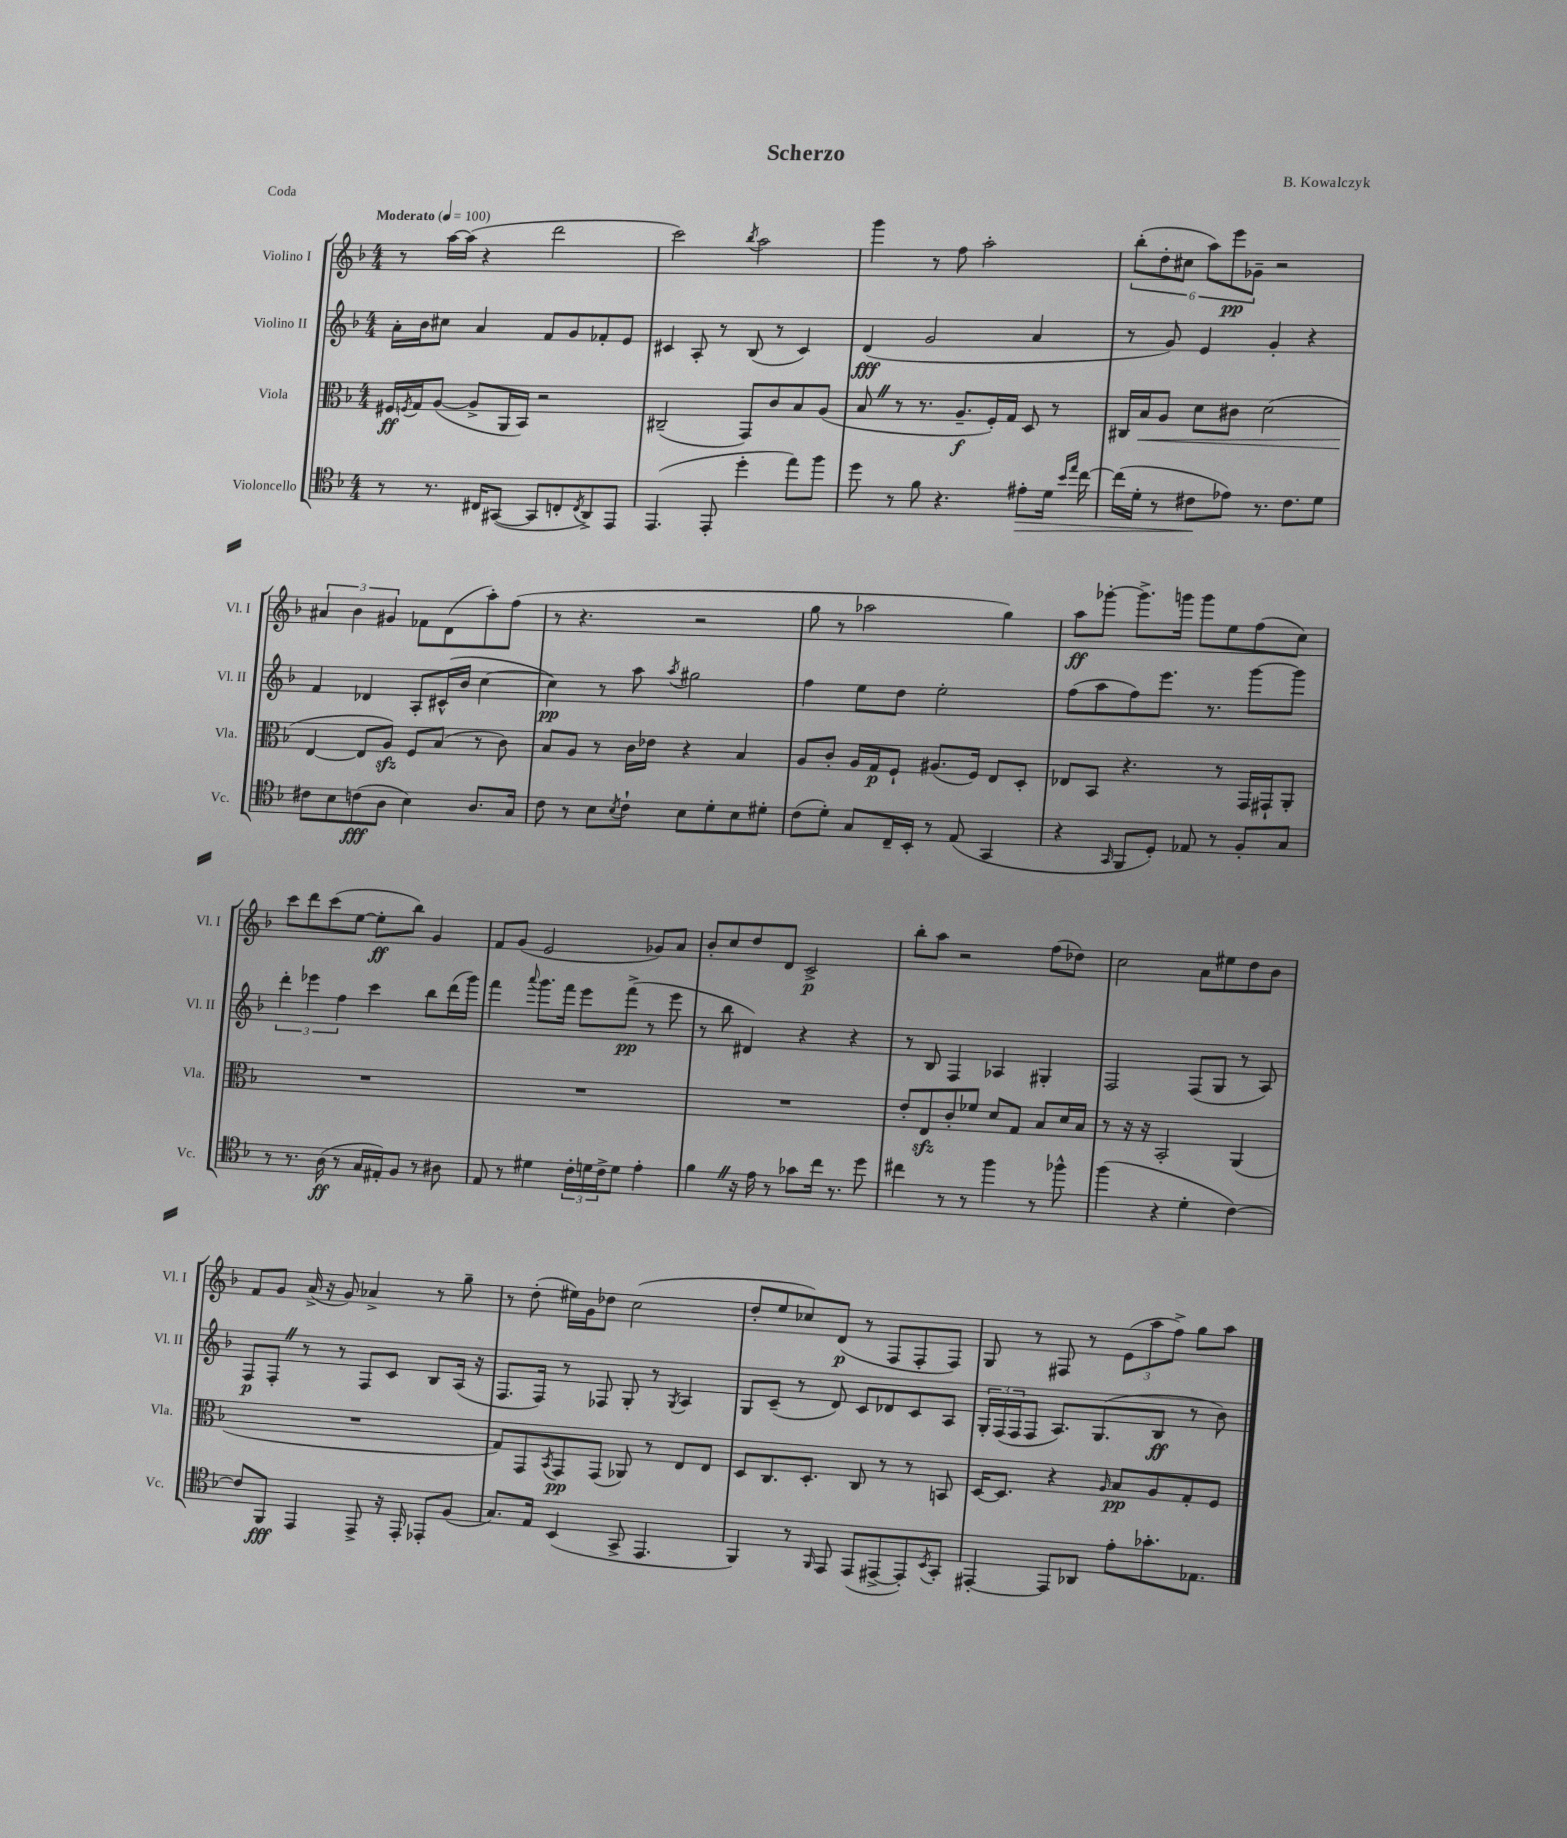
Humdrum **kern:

**kern	**dynam	**kern	**dynam	**kern	**dynam	**kern	**dynam
*part4	*part4	*part3	*part3	*part2	*part2	*part1	*part1
*staff4	*staff4	*staff3	*staff3	*staff2	*staff2	*staff1	*staff1
*I"Violoncello	*	*I"Viola	*	*I"Violino II	*	*I"Violino I	*
*I'Vc.	*	*I'Vla.	*	*I'Vl. II	*	*I'Vl. I	*
*clefC4	*	*clefC3	*	*clefG2	*	*clefG2	*
*k[b-]	*	*k[b-]	*	*k[b-]	*	*k[b-]	*
*M4/4	*	*M4/4	*	*M4/4	*	*M4/4	*
*MM100	*	*MM100	*	*MM100	*	*MM100	*
=1	=1	=1	=1	=1	=1	=1	=1
!	!	!	!	!	!	!LO:TX:a:B:t=Moderato	!
8r	.	16F#X/LL	ff	16a'\LL	.	8r	.
.	.	8qFn/	.	.	.	.	.
.	.	16G/J	.	16b-\J	.	.	.
8.r	.	([8A/J	.	8cc#X\J	.	[16aa\LL	.
.	.	.	.	.	.	(16aa\JJ]	.
.	.	8A^/L]	.	4a/	.	4r	.
16C#X/KL	.	.	.	.	.	.	.
([8GG#X/J	.	16AA/L	.	.	.	.	.
.	.	16BB-/JJ)	.	.	.	.	.
8GG#/L]	.	2r	.	8f/L	.	2ddd\	.
8Cn'/	.	.	.	8g/	.	.	.
8qC/	.	.	.	.	.	.	.
8AA^/)	.	.	.	8f-X'/	.	.	.
8EE/J	.	.	.	8e/J	.	.	.
=2	=2	=2	=2	=2	=2	=2	=2
(4.EE/	.	(2C#X~/	.	4c#X/	.	2ccc\)	.
.	.	.	.	8A'/	.	.	.
8EE'/	.	.	.	8r	.	.	.
.	.	.	.	.	.	8qbb-/	.
4dd'\	.	8GG/L)	.	(8B-/	.	2aa\	.
.	.	8c/	.	8r	.	.	.
8ee\L)	.	8B-/	.	4c#/)	.	.	.
8ff\J	.	(8A/J	.	.	.	.	.
=3	=3	=3	=3	=3	=3	=3	=3
8dd\	.	8B-Z/	.	(4d/	fff	4ggg\	.
8r	.	8r	.	.	.	.	.
8f\	.	8.r	.	2g/	.	8r	.
4.r	.	.	.	.	.	8ff\	.
.	.	8.A~/L	f	.	.	.	.
.	.	.	.	.	.	2aa'\	.
.	.	16F'/L)	.	.	.	.	.
.	.	16G/JJ	.	.	.	.	.
!	!LO:HP:b	!	!	!	!	!	!
8e#X'\L	>	8D/	.	4a/	.	.	.
16d\Jk	.	8r	.	.	.	.	.
16qqb-/LL	.	.	.	.	.	.	.
16qqee/JJ	.	.	.	.	.	.	.
[16cc\	.	.	.	.	.	.	.
=4	=4	=4	=4	=4	=4	=4	=4
(16cc\LL]	.	16C#X/LL	.	8r	.	(12bb-'\L	.
!	!	!	!LO:HP:b	!	!	!	!
16d'\JJ	.	16B-/J	<	.	.	.	.
.	.	.	.	.	.	12dd'\	.
8r	.	8A/J	.	8g/)	.	.	.
.	.	.	.	.	.	12cc#X\J	.
8c#X\L	.	8d\L	.	4e/	.	12aa\L)	.
.	.	.	.	.	.	12eee\	pp
8e-X\J)	]	8c#X\J	.	.	.	.	.
.	.	.	.	.	.	12g-X~\J	.
8.r	.	(2d\	.	4g'/	.	2r	.
8.c#\L	.	.	.	.	.	.	.
.	.	.	.	4r	.	.	.
8d\J	.	.	.	.	.	.	.
!!LO:LB:g=z
=5	=5	=5	=5	=5	=5	=5	=5
8c#X\L	.	[4E/	.	4f/	.	6a#X/	.
8B-\	.	.	.	.	.	.	.
.	.	.	.	.	.	6b-\	.
(8cn\	fff	8E/L]	[	4d-X/	.	.	.
.	.	.	.	.	.	6g#X/	.
8A\J	.	8Azz/J)	.	.	.	.	.
4B-\)	.	8F/L	.	8A'/L	.	8f-X\L	.
.	.	(8B-/J	.	(16c#X^^/L	.	(8d\	.
.	.	.	.	16b-/JJ	.	.	.
8.A/L	.	8r	.	[4cc\	.	8aa'\)	.
.	.	8c\)	.	.	.	(8ff\J	.
16G/Jk	.	.	.	.	.	.	.
=6	=6	=6	=6	=6	=6	=6	=6
8c\	.	8B-/L	.	4cc\])	pp	8r	.
8r	.	8A/J	.	.	.	4.r	.
8B-\L	.	8r	.	8r	.	.	.
8qB-/	.	.	.	.	.	.	.
8c`\J	.	16c\LL	.	8aa\	.	.	.
.	.	16e-X\JJ	.	.	.	.	.
.	.	.	.	8qaa/	.	.	.
8B-\L	.	4r	.	2gg#X\	.	2r	.
8d'\	.	.	.	.	.	.	.
8B-\	.	4B-/	.	.	.	.	.
8d#X'\J	.	.	.	.	.	.	.
=7	=7	=7	=7	=7	=7	=7	=7
(8c\L	.	8A/L	.	4ff\	.	8gg\	.
8d'\J)	.	8c'/J	.	.	.	8r	.
8G/L	.	16A/LL	.	8ee\L	.	2aa-X\	.
.	.	16G/J	p	.	.	.	.
16C~/L	.	8F`/J	.	8dd\J	.	.	.
16BB-'/JJ	.	.	.	.	.	.	.
8r	.	(8.A#X/L	.	2ee'\	.	.	.
(8E/	.	.	.	.	.	.	.
.	.	16F/Jk)	.	.	.	.	.
4GG/	.	8E/L	.	.	.	4gg\)	.
.	.	8D'/J	.	.	.	.	.
=8	=8	=8	=8	=8	=8	=8	=8
4r	.	8E-X/L	.	(8ff\L	.	8aa\L	ff
.	.	8BB-/J	.	8aa\	.	[8ggg-X'\J	.
16qqGG/	.	.	.	.	.	.	.
8FF/L	.	4.r	.	8ff\)	.	8.ggg-^\L]	.
8D'/J)	.	.	.	8.eee\J	.	.	.
.	.	.	.	.	.	16gggn\Jk	.
8E-X/	.	.	.	.	.	8ggg\L	.
.	.	.	.	8.r	.	.	.
8r	.	8r	.	.	.	8ee\	.
8F'/L	.	16GG/LL	.	[8ggg\L	.	(8ff\	.
.	.	16GG#X`/J	.	.	.	.	.
8G/J	.	8AA'/J	.	8ggg\J]	.	8cc\J)	.
!!LO:LB:g=z
=9	=9	=9	=9	=9	=9	=9	=9
8r	.	1r	.	6ddd'\	.	8ccc\L	.
8.r	.	.	.	.	.	8ddd\	.
.	.	.	.	6eee-X\	.	.	.
.	.	.	.	.	.	(8ccc\	.
(16A\	ff	.	.	.	.	.	.
.	.	.	.	6ff\	.	.	.
8r	.	.	.	.	.	[8ee\J	.
16G/LL	.	.	.	4ccc\	.	8ee'\L]	ff
16E#X'/J)	.	.	.	.	.	.	.
8F/J	.	.	.	.	.	8bb-\J)	.
8r	.	.	.	8bb-\L	.	4g/	.
8A#X\	.	.	.	(16ddd\L	.	.	.
.	.	.	.	16ggg\JJ)	.	.	.
=10	=10	=10	=10	=10	=10	=10	=10
8E/	.	1r	.	4fff\	.	8f/L	.
8r	.	.	.	.	.	(8g/J	.
.	.	.	.	8qqaaa/	.	.	.
4d#X\	.	.	.	8.ggg\L	.	2e/	.
.	.	.	.	16fff\Jk	.	.	.
24c'\LL	.	.	.	8eee\L	.	.	.
24dn\	.	.	.	.	.	.	.
24c^\J	.	.	.	.	.	.	.
8d\J	.	.	.	(8fff^\J	pp	.	.
4e'\	.	.	.	8r	.	8g-X/L)	.
.	.	.	.	8eee\	.	8a/J	.
=11	=11	=11	=11	=11	=11	=11	=11
4fZ\	.	1r	.	8r	.	8b-'/L	.
.	.	.	.	8bb-\	.	8cc/	.
16r	.	.	.	4d#X/)	.	8dd/	.
16e\	.	.	.	.	.	.	.
8r	.	.	.	.	.	8d/J	.
8g-X\L	.	.	.	4r	.	2c^/	p
16cc\Jk	.	.	.	.	.	.	.
8.r	.	.	.	.	.	.	.
.	.	.	.	4r	.	.	.
8dd\	.	.	.	.	.	.	.
=12	=12	=12	=12	=12	=12	=12	=12
4cc#X\	.	8e'/L	.	8r	.	8bb-'\L	.
.	.	8Ezz/	.	8B-/	.	8aa\J	.
8r	.	8c'/	.	4F/	.	2r	.
8r	.	8f-X/J	.	.	.	.	.
4ff\	.	8d/L	.	4A-X/	.	.	.
.	.	8G/J	.	.	.	.	.
8r	.	8B-/L	.	4G#X'/	.	(8ff\L	.
8ff-X^^\	.	16d/L	.	.	.	8dd-X\J)	.
.	.	16B-/JJ	.	.	.	.	.
=13	=13	=13	=13	=13	=13	=13	=13
(4ff\	.	8r	.	2F/	.	2cc\	.
.	.	16r	.	.	.	.	.
.	.	16r	.	.	.	.	.
4r	.	2BB-'/	.	.	.	.	.
4d'\	.	.	.	(8F/L	.	8a\L	.
.	.	.	.	8G/J	.	8ee#X\	.
[4c\)	.	(4AA/	.	8r	.	8dd\	.
.	.	.	.	8A/)	.	8b-\J	.
!!LO:LB:g=z
=14	=14	=14	=14	=14	=14	=14	=14
8c/L]	.	1r	.	8F/L	p	8f/L	.
8FF/J	fff	.	.	8F'Z/J	.	8g/J	.
4EE/	.	.	.	8r	.	(16a^/	.
.	.	.	.	.	.	16r	.
.	.	.	.	8r	.	8g/)	.
8EE^/	.	.	.	8F/L	.	4a-X^/	.
16r	.	.	.	8c/J	.	.	.
16EE'/	.	.	.	.	.	.	.
8EE-X'/L	.	.	.	8B-/L	.	8r	.
(8F/J	.	.	.	(16A/Jk	.	8gg~\	.
.	.	.	.	16r	.	.	.
=15	=15	=15	=15	=15	=15	=15	=15
8.G/L)	.	8G/L)	.	8.F/L	.	8r	.
.	.	8GG/	.	.	.	(8dd'\	.
16E/Jk	.	.	.	16F/Jk)	.	.	.
.	.	8qBB-/	.	.	.	.	.
(4BB-/	.	8GG/	pp	8r	.	16ee#X\LL)	.
.	.	.	.	.	.	16g\J	.
.	.	(8GG/J	.	8F-X/	.	8dd-X\J	.
8GG^/	.	8AA-X/)	.	8G'/	.	(2cc\	.
4.EE/	.	8r	.	8r	.	.	.
.	.	.	.	8qG/	.	.	.
.	.	8E/L	.	4A/	.	.	.
.	.	8E/J	.	.	.	.	.
=16	=16	=16	=16	=16	=16	=16	=16
4FF/)	.	8D/L	.	8G/L	.	8dd'/L	.
.	.	8.C/	.	(8c~/J	.	8ee/	.
8r	.	.	.	8r	.	8cc-X/)	.
.	.	8.D'/J	.	.	.	.	.
16qqFF/	.	.	.	.	.	.	.
8EE/	.	.	.	8d/)	.	(8d/J	p
(8EE/L	.	8C/	.	8c/L	.	8r	.
[8EE#X^/	.	8r	.	8d-X/	.	8F/L	.
8EE#'/])	.	8r	.	8c/	.	8F'/	.
8qBB-/	.	.	.	.	.	.	.
8GG'/J	.	8BBn/	.	8A/J	.	8F/J)	.
=17	=17	=17	=17	=17	=17	=17	=17
[4EE#X'/	.	[16D/KL	.	24G'/LL	.	8G/	.
.	.	.	.	(24F/	.	.	.
.	.	8.D/J]	.	.	.	.	.
.	.	.	.	24F/J	.	.	.
.	.	.	.	8F/J	.	8r	.
8EE#/L]	.	4r	.	8.A/L)	.	8F#X/	.
8AA-X/J	.	.	.	.	.	8r	.
.	.	.	.	(8.G/	.	.	.
.	.	16qqA/	.	.	.	.	.
8e'\L	.	8B-/L	pp	.	.	(12e\L	.
.	.	.	.	.	.	12aa\	.
8.g-X'\	.	8A/	.	8B-/J	ff	.	.
.	.	.	.	.	.	12ff^\J)	.
.	.	8G'/	.	8r	.	8gg\L	.
8.E-X\J	.	.	.	.	.	.	.
.	.	8F/J	.	8b-\)	.	8aa\J	.
==	==	==	==	==	==	==	==
*-	*-	*-	*-	*-	*-	*-	*-
